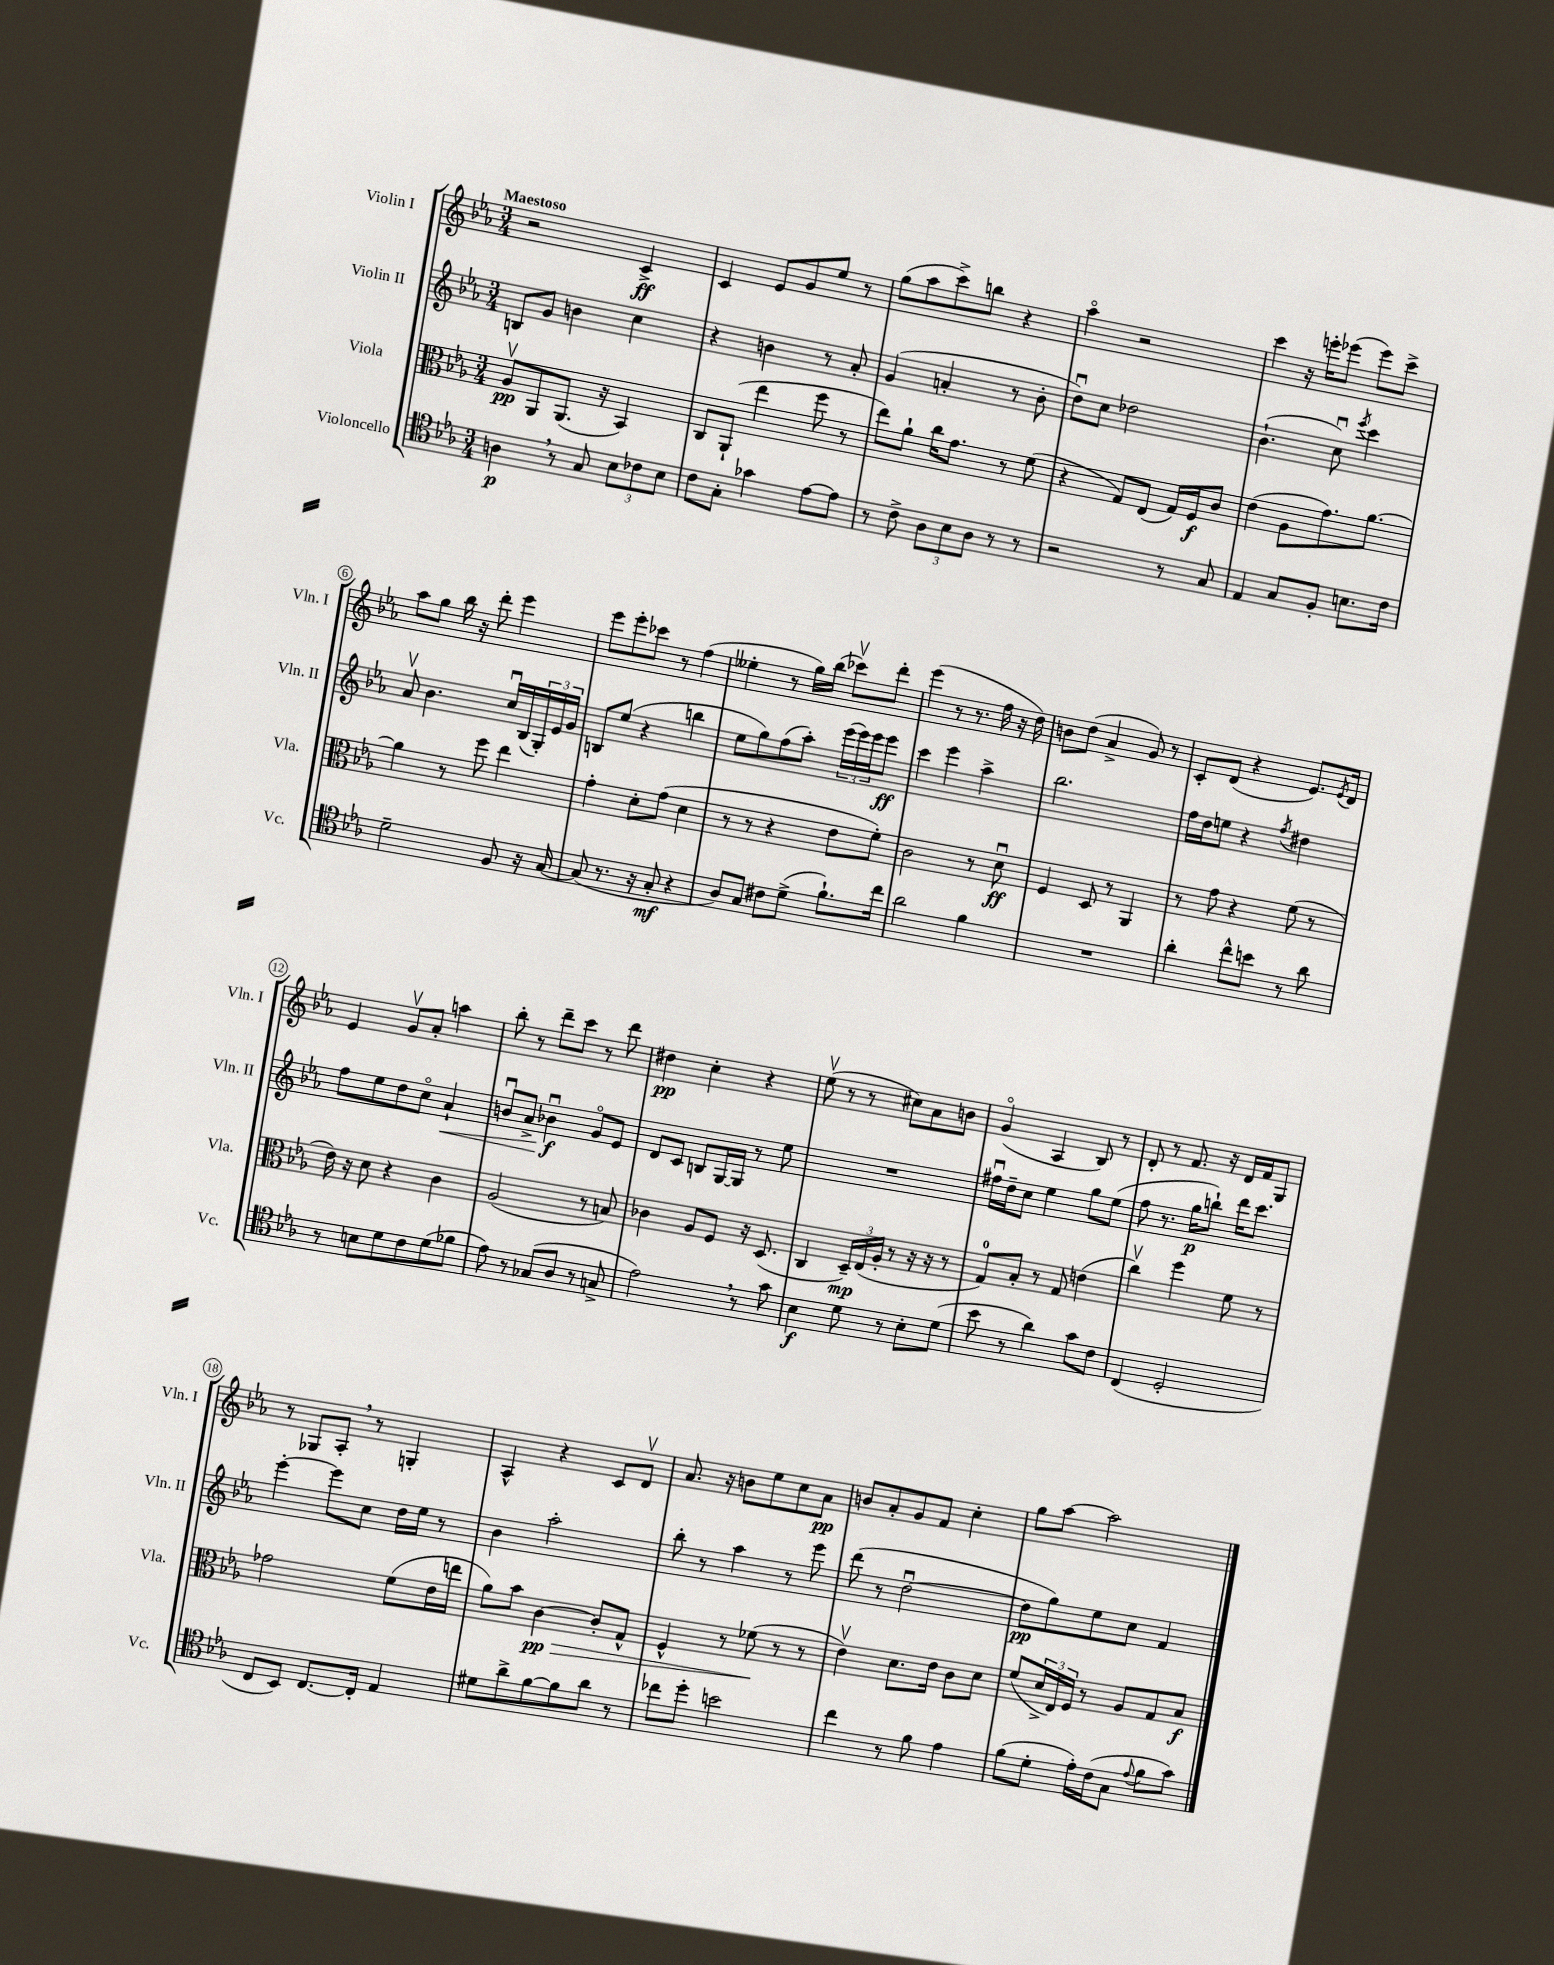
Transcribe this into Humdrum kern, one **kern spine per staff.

**kern	**kern	**kern	**kern
*staff4	*staff3	*staff2	*staff1
*clefC4	*clefC3	*clefG2	*clefG2
*k[b-e-a-]	*k[b-e-a-]	*k[b-e-a-]	*k[b-e-a-]
*M3/4	*M3/4	*M3/4	*M3/4
4A	8A-v	8B	2r
.	8AA-	8g	.
8r	(8.AA-	4b	.
8G	.	.	.
.	16r	.	.
12B-	4BB-)	4cc	4c^
12c-	.	.	.
12B-	.	.	.
=	=	=	=
8c	8C	4r	4c
8G'	(8AA-`	.	.
4g-	4ee-	4b	8e-
.	.	.	8g
[8e-	8ff	8r	8ee-
8e-]	8r	8a-'	8r
=	=	=	=
8r	8ee-)	(4g	(8gg
8c^	8a-`	.	8aa-
12A-	16cc	4a'	8ccc^)
.	8.g	.	.
12B-	.	.	.
.	.	.	8bb
12A-	.	.	.
8r	8r	8r	4r
8r	(8f	8b-'	.
=	=	=	=
2r	4r	8ddu)	4aa-o
.	.	8cc	.
.	8G)	2dd-	2r
.	(8E-	.	.
8r	16G)	.	.
.	16F	.	.
8G	8c	.	.
=	=	=	=
4E-	(4e-	(4.b-`	4ccc
8G	8A-	.	16r
.	.	.	16eee'
8F'	8.g)	8ccu)	(8eee-
.	.	8qeee-	.
8.B	.	4ccc	8eee-)
.	[8.a-	.	.
.	.	.	8ccc^
16c	.	.	.
=	=	=	=
2d~	4a-]	8a-v	8aa-
.	.	4.b-	8gg
.	8r	.	16bb-
.	.	.	16r
.	8ff	.	8ddd'
8F	4ee-	16ccu	4eee-
.	.	(16B-	.
16r	.	24G')	.
.	.	24e-	.
[16G	.	.	.
.	.	24g	.
=	=	=	=
(8G]	4g'	8B	8eee-
8.r	.	(8ee-	8eee-'
.	8d'	4r	8ccc-
16r	.	.	.
8G'	(8g	.	8r
4r	4d	4bb	(4ff
=	=	=	=
8A-)	8r	8ee-	4ee--'
8G	8r	8gg)	.
8c#	4r	(8ff	8r
(8d^	.	8aa-')	16gg)
.	.	.	(16bb-
8.f`)	8e-	(24eee-	8ccc-v)
.	.	24eee-)	.
.	.	24eee-	.
.	8f')	8eee-	8ddd'
16cc	.	.	.
=	=	=	=
2a-	2c	4ccc	(4eee-
.	.	4eee-	8r
.	.	.	8.r
4f	8r	4aa-^	.
.	.	.	16ff
.	8du	.	16r
.	.	.	16dd)
=	=	=	=
2.r	4F	2.bb-	8b
.	.	.	(8dd
.	8D	.	4a-^
.	8r	.	.
.	4AA-	.	8g)
.	.	.	8r
=	=	=	=
4a-'	8r	16ff	8c'
.	.	16dd	.
.	8g	8ee	(8d
8cc^^	4r	4r	4r
8b	.	.	.
.	.	8qff	.
8r	(8f	4dd#	8.e-)
8a-	8r	.	.
.	.	.	8qe-
.	.	.	16d
=	=	=	=
8r	16e-)	8ff	4e-
.	16r	.	.
8B	8d	8ee-	.
8d	4r	8dd	8gv
8c	.	8cco	8a-'
(8d	4c	4a-`	4aa
8f-	.	.	.
=	=	=	=
8e-)	(2A-	8bu	8bb-'
8r	.	8a-^	8r
(8G-	.	4b-u	8ddd~
8A-	.	.	8ccc
8r	8r	8go	8r
8G^	8B)	8e-	8ddd
=	=	=	=
2e-)	4c-	8d	4dd#
.	.	8c	.
.	8A-	8B	4cc'
.	8F	[16G	.
.	.	16G]	.
8r	16r	8r	4r
.	(8.D	.	.
8g	.	8ee-	.
=	=	=	=
4B-	4C	2.r	(8ee-v
.	.	.	8r
8d	24D~)	.	8r
.	(24E-	.	.
.	24A-'	.	.
8r	8r	.	8cc#)
8B-'	16r	.	8a-
.	16r	.	.
(8d	8r	.	8b
=	=	=	=
8b-	8G)	16ff#u	(4go
.	.	16dd~	.
8r	8B-'	8cc	.
4a-)	8r	4ee-	4A-
.	8G	.	.
8g	(4e	8gg	8B-)
8c	.	(8ee-	8r
=	=	=	=
(4C	4ccv)	8ff	8d'
.	.	8.r	8r
2D'	4ff	.	8.f
.	.	16gg	.
.	.	8bb`)	.
.	.	.	16r
.	8f	16ddd	16d
.	.	8.ccc	16f
.	8r	.	8G
=	=	=	=
8C	2g-	[4eee-'	8r
8BB-)	.	.	8G-
[8.C	.	8eee-]	8A-'
.	.	8cc	8r
16C']	.	.	.
4E-	(8f	16dd	4G'
.	.	16ee-	.
.	16e-	8r	.
.	16ee	.	.
=	=	=	=
8d#	8a-)	4b-	4A-^^
8a-^	8b-	.	.
[8f	[4c	2aa-'	4r
8f]	.	.	.
8a-	8c']	.	8c
8r	8G^^	.	8dv
=	=	=	=
8cc-	4F^^	8bb-'	8.a-
8dd'	.	8r	.
.	.	.	16r
2b	8r	4aa-	8b
.	(8f-	.	8ee-
.	8r	8r	8cc
.	8r	8eee-	8a-
=	=	=	=
4cc	4e-v)	(8ddd	8b
.	.	8r	8a-'
8r	8.d	[2ddu	8g
8f	.	.	8f
.	16e-	.	.
4e-	8c	.	4cc'
.	8d	.	.
=	=	=	=
(8f	(8f	8dd]	8gg
8d'	24d^	8gg)	[8aa-
.	24E-)	.	.
.	24F	.	.
16e-')	8r	8ee-	2aa-]
(16c	.	.	.
8G	8A-	8cc	.
8qqe-	.	.	.
8f	8G	4f	.
8g)	8B-	.	.
==	==	==	==
*-	*-	*-	*-
